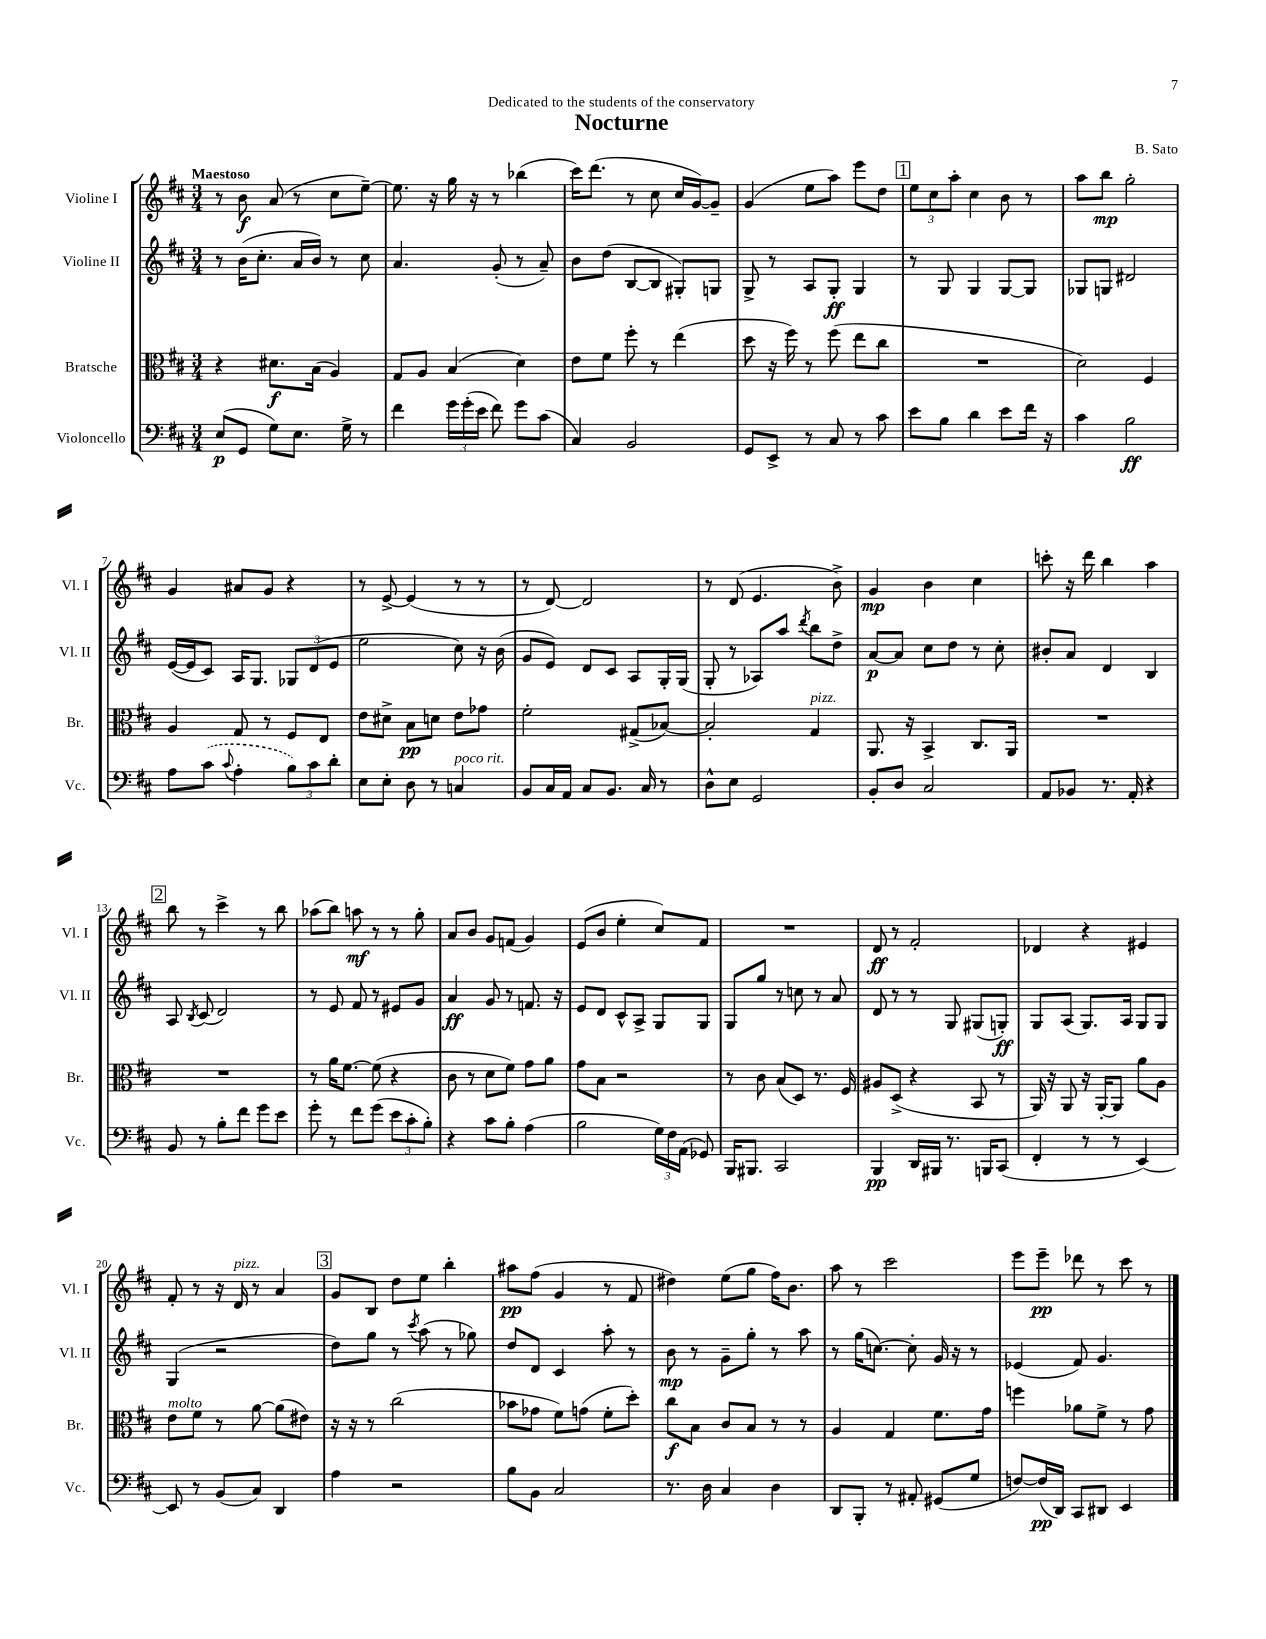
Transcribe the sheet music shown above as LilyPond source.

\header { title = "Nocturne" composer = "B. Sato" dedication = "Dedicated to the students of the conservatory" }
<<
\new StaffGroup <<
\new Staff = "s0" \with { instrumentName = "Violine I" shortInstrumentName = "Vl. I" } {
    \clef treble \key d \major \numericTimeSignature \time 3/4 \tempo "Maestoso"
    \autoBeamOff r8 b'8\f a'8( r8 cis''8[ e''8]~--) |
    e''8. r16 g''16 r16 r8 bes''4( |
    cis'''16[) d'''8.]( r8 cis''8 cis''16[ g'16~) g'8]-- |
    g'4( e''8[ a''8]) e'''8[ d''8] |
    \mark \markup { \box "1" } \tuplet 3/2 { e''8[ cis''8 a''8]-. } cis''4 b'8 r8 |
    a''8[ b''8]\mp g''2-. |
    g'4 ais'8[ g'8] r4 |
    r8 e'8~-> e'4( r8 r8 |
    r8 d'8~) d'2 |
    r8 d'8( e'4. b'8->) |
    g'4\mp b'4 cis''4 |
    c'''8-. r16 d'''16 b''4 a''4 |
    \mark \markup { \box "2" } b''8 r8 cis'''4-> r8 b''8 |
    aes''8[( b''8]) a''8\mf r8 r8 g''8-. |
    a'8[ b'8] g'8[ f'8]( g'4) |
    e'8[( b'8] e''4-. cis''8[) fis'8] |
    R2. |
    d'8\ff r8 fis'2-. |
    des'4 r4 eis'4 |
    fis'8-. r8 r16 d'16^\markup { \italic "pizz." } r8 a'4 |
    \mark \markup { \box "3" } g'8[ b8] d''8[ e''8] b''4-. |
    ais''8[\pp fis''8]( g'4 r8 fis'8 |
    dis''4) e''8[( g''8] fis''16[) b'8.] |
    a''8 r8 cis'''2 |
    e'''8[ e'''8]--\pp des'''8 r8 cis'''8 r8 \bar "|." |
}
\new Staff = "s1" \with { instrumentName = "Violine II" shortInstrumentName = "Vl. II" } {
    \clef treble \key d \major \numericTimeSignature \time 3/4
    \autoBeamOff r8 b'16[( cis''8.]-. a'16[ b'16]) r8 cis''8 |
    a'4. g'8-.( r8 a'8--) |
    b'8[ d''8]( b8[~ b8] gis8[-.) g8] |
    g8-> r8 a8[ g8]-.\ff g4 |
    \mark \markup { \box "1" } r8 g8 g4 g8[~ g8] |
    ges8[ g8] dis'2 |
    e'16[~( e'16 cis'8]) a16[ g8.] \tuplet 3/2 { ges8[ d'8( e'8] } |
    e''2 cis''8) r16 b'16( |
    g'8[ e'8]) d'8[ cis'8] a8[ g16-. g16]( |
    g8-. r8 aes8[) a''8] \acciaccatura { d'''8 } b''8[ d''8]-> |
    a'8[~\p a'8] cis''8[ d''8] r8 cis''8-. |
    bis'8[-. a'8] d'4 b4 |
    \mark \markup { \box "2" } a8 \acciaccatura { b8 } cis'8( d'2) |
    r8 e'8 fis'8 r8 eis'8[ g'8] |
    a'4\ff g'8 r8 f'8. r16 |
    e'8[ d'8] cis'8[-^ a8]-> g8[ g8] |
    g8[ g''8] r8 c''8 r8 a'8 |
    d'8 r8 r8 g8 gis8[( g8]-.\ff) |
    g8[ a8]( g8.[) a16] g8[ g8] |
    g4( r2 |
    \mark \markup { \box "3" } d''8[) g''8] r8 \acciaccatura { cis'''8 } a''8( r8 ges''8) |
    d''8[ d'8] cis'4 a''8-. r8 |
    b'8\mp r8 g'8[-- g''8]-. r8 a''8 |
    r8 g''16[( c''8.]~) c''8-. g'16 r16 r8 |
    ees'4( fis'8) g'4. \bar "|." |
}
\new Staff = "s2" \with { instrumentName = "Bratsche" shortInstrumentName = "Br." } {
    \clef alto \key d \major \numericTimeSignature \time 3/4
    \autoBeamOff r4 dis'8.[\f b16]( a4) |
    g8[ a8] b4( d'4) |
    e'8[ fis'8] fis''8-. r8 e''4( |
    d''8 r16 fis''16) r8 fis''8( e''8[ cis''8] |
    \mark \markup { \box "1" } R2. |
    d'2) fis4 |
    a4 g8 r8 fis8[ e8] |
    e'8[ dis'8]-> b8[\pp d'8] e'8[ ges'8] |
    fis'2-. gis8[->( bes8]~) |
    bes2-. g4^\markup { \italic "pizz." } |
    a,8. r16 b,4-> cis8.[ a,16] |
    R2. |
    \mark \markup { \box "2" } R2. |
    r8 a'16[ fis'8.]~ fis'8( r4 |
    cis'8 r8 d'8[ fis'8]) g'8[ a'8] |
    g'8[ b8] r2 |
    r8 cis'8 b8[( d8]) r8. fis16 |
    ais8[ d8]->( r4 b,8 r8 |
    a,16) r16 a,8 r16 a,16[~-. a,8] a'8[ a8] |
    e'8[^\markup { \italic "molto" } fis'8] r8 a'8~ a'8[( eis'8]) |
    \mark \markup { \box "3" } r16 r16 r8 cis''2( |
    bes'8[ ges'8] fis'8[) g'8]( fis'8[-. d''8]-.) |
    cis''8[\f b8] cis'8[ b8] r8 r8 |
    a4 g4 fis'8.[ g'16] |
    f''4 aes'8[ fis'8]-> r8 g'8 \bar "|." |
}
\new Staff = "s3" \with { instrumentName = "Violoncello" shortInstrumentName = "Vc." } {
    \clef bass \key d \major \numericTimeSignature \time 3/4
    \autoBeamOff e8[\p( g,8] g8[) e8.] g16-> r8 |
    fis'4 \tuplet 3/2 { g'16[ g'16-.( e'16] } fis'8) g'8[ cis'8]( |
    cis4) b,2 |
    g,8[ e,8]-> r8 cis8 r8 cis'8 |
    \mark \markup { \box "1" } e'8[ b8] d'4 e'8[ fis'16] r16 |
    cis'4 b2\ff |
    a8[ \once \slurDashed cis'8]( \appoggiatura { cis'8 } a4-. \tuplet 3/2 { b8[) cis'8 d'8]-. } |
    e8[ e8]-. d8 r8 c4^\markup { \italic "poco rit." } |
    b,8[ cis16 a,16] cis8[ b,8.] cis16 r8 |
    d8[-^ e8] g,2 |
    b,8[-. d8] cis2 |
    a,8[ bes,8] r8. a,16-. r4 |
    \mark \markup { \box "2" } b,8 r8 b8[-. fis'8] g'8[ e'8] |
    g'8-. r8 fis'8[ g'8]( \tuplet 3/2 { e'8[ cis'8-. b8]-.) } |
    r4 cis'8[ b8]-. a4( |
    b2 \tuplet 3/2 { g16[) fis16 a,16]( } ges,8) |
    b,,16[ bis,,8.] cis,2 |
    b,,4\pp d,16[ bis,,16] r8. b,,16[ cis,8]( |
    fis,4-. r8 r8 e,4~) |
    e,8 r8 b,8[( cis8]) d,4 |
    \mark \markup { \box "3" } a4 r2 |
    b8[ b,8] cis2 |
    r8. d16 cis4 d4 |
    d,8[ b,,8]-. r8 ais,8-. gis,8[( g8] |
    f8[~) f16\pp( d,16]) cis,8[ dis,8] e,4 \bar "|." |
}
>>
>>
